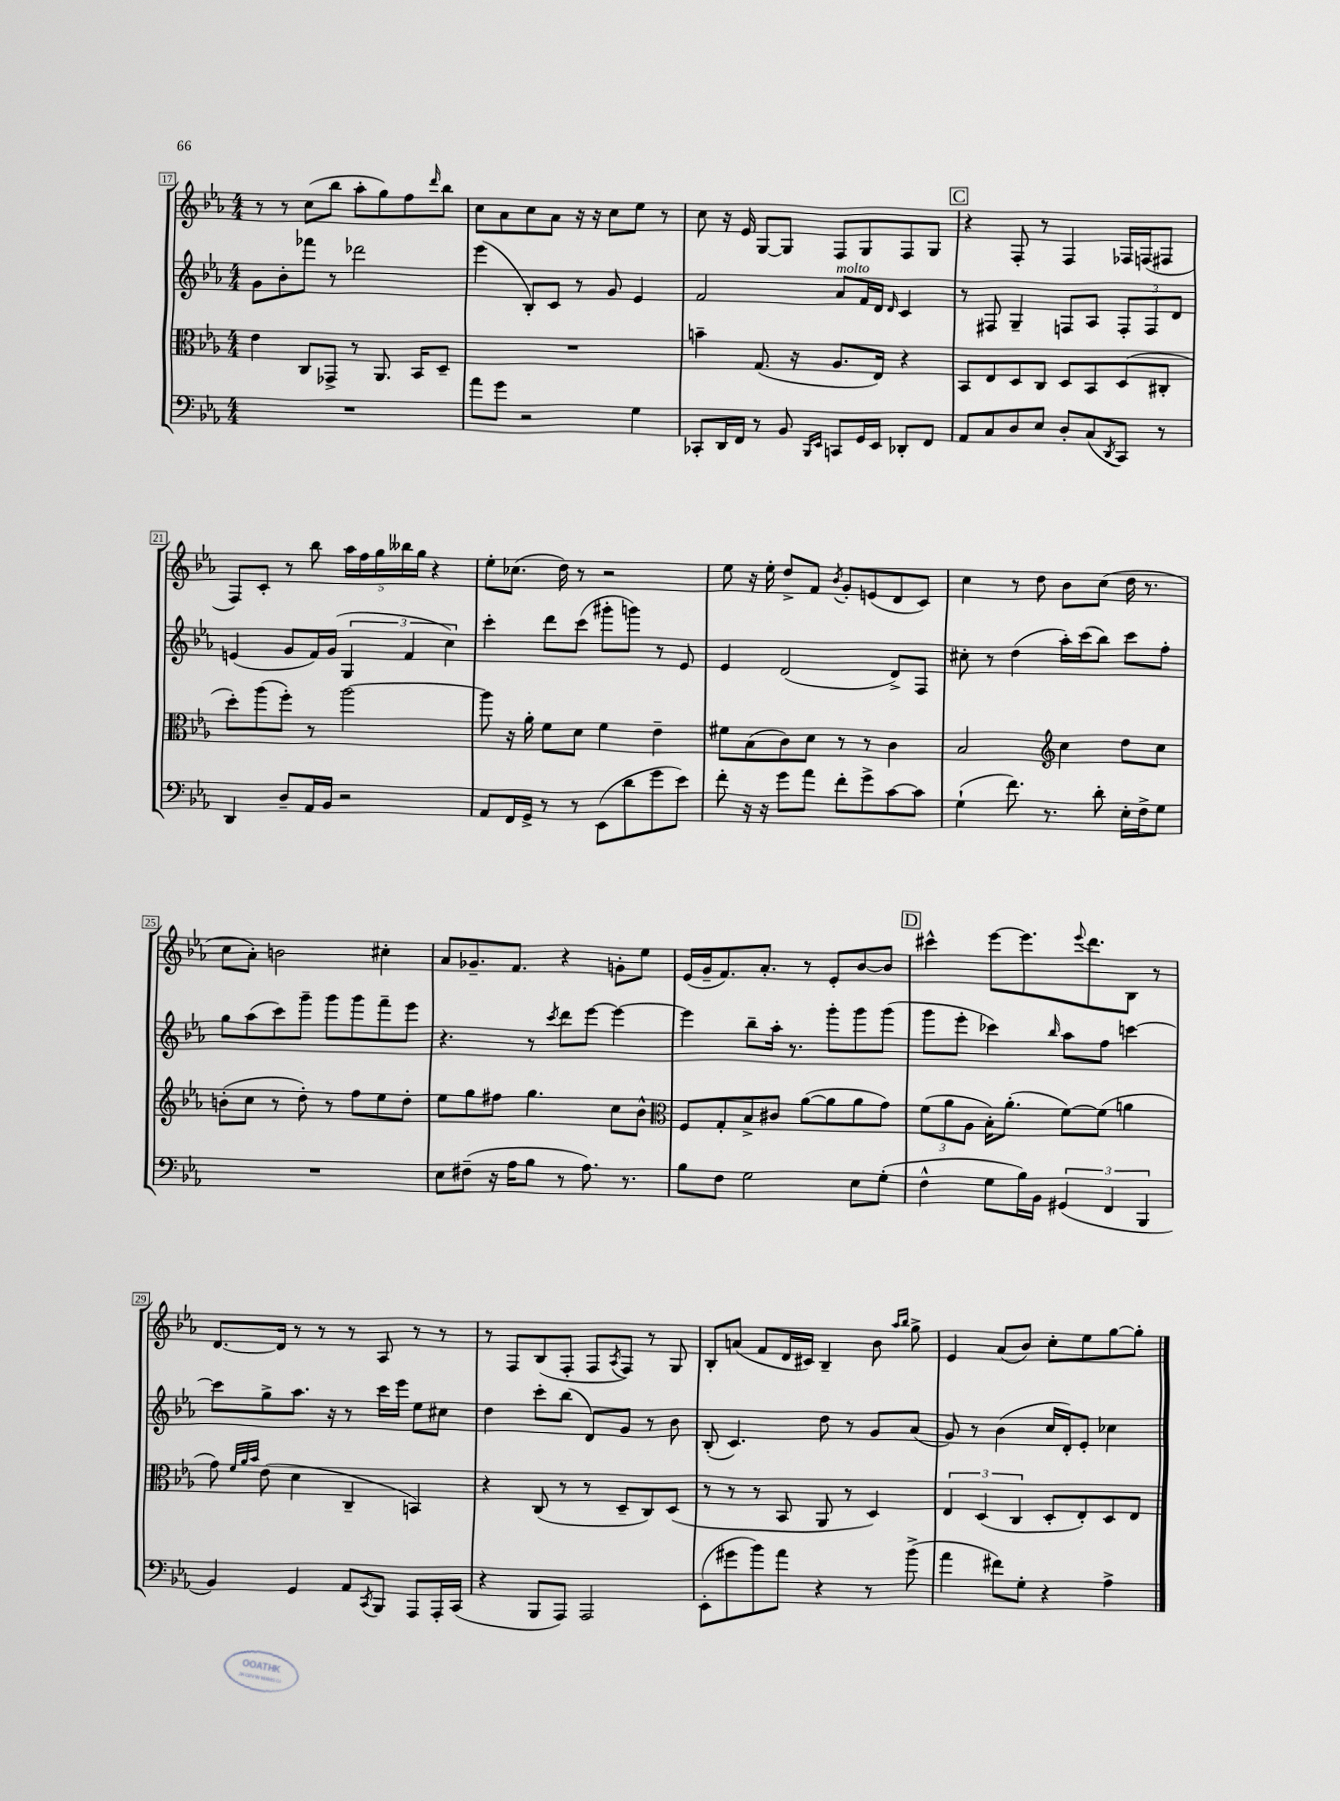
<<
\new StaffGroup <<
\new Staff = "s0" {
    \clef treble \key ees \major \numericTimeSignature \time 4/4
    r8 r8 c''8( bes''8 aes''8-. g''8) f''8 \grace { d'''16 } bes''8 |
    c''8 aes'8 c''8 aes'8 r16 r16 c''8 ees''8 r8 |
    c''8 r16 ees'16 g8~ g8 f8 g8 f8 g8 |
    \mark \markup { \box "C" } r4 f8-. r8 f4 fes16 f16( fis8 |
    f8) c'8-. r8 bes''8 \tuplet 5/4 { aes''16 f''16 g''16 beses''16 g''16 } r4 |
    ees''8-. ces''8.( d''16) r8 r2 |
    ees''8 r16 ees''16-. d''8-> f'8 \acciaccatura { bes'8 } g'8-. e'8( d'8 c'8) |
    c''4 r8 d''8 bes'8 c''8( d''16 r8. |
    c''8 aes'8-.) b'2 cis''4-. |
    aes'8 ges'8.-- f'8. r4 g'8-. ees''8 |
    ees'16( g'16-- f'8.) aes'8.-. r8 ees'8-. bes'8~ bes'8 |
    \mark \markup { \box "D" } cis'''4-^ ees'''8~ ees'''8. \appoggiatura { ees'''8 } d'''8. bes8 r8 |
    d'8.~ d'16 r8 r8 r8 aes8 r8 r8 |
    r8 f8 bes8( f8-. f8 \acciaccatura { aes8 } f8) r8 g8 |
    bes8-. a'8( f'8 d'16 cis'16) bes4-- bes'8 \grace { aes''16 bes''16 } g''8-> |
    ees'4 aes'8( bes'8) c''8-. ees''8 g''8~ g''8-. \bar "|." |
}
\new Staff = "s1" {
    \clef treble \key ees \major \numericTimeSignature \time 4/4
    g'8 bes'8-. fes'''8 r8 des'''2 |
    ees'''4( bes8-.) c'8 r8 g'8 ees'4 |
    f'2 aes'8^\markup { \italic "molto" } f'16 d'16 \grace { d'16 } c'4 |
    \mark \markup { \box "C" } r8 fis8 g4-- f8 aes8 \tuplet 3/2 { f8-. f8 d'8 } |
    e'4( g'8 f'16) g'16( \tuplet 3/2 { g4 f'4 c''4) } |
    c'''4-. d'''8 c'''8( gis'''8-. g'''8) r8 ees'8 |
    ees'4 d'2( d'8->) f8 |
    cis''8-. r8 d''4( aes''16-.) c'''16( bes''8) c'''8 f''8-. |
    g''8 aes''8( c'''8) g'''8-- g'''8 g'''8 f'''8-- ees'''8 |
    r4. r8 \acciaccatura { c'''8 } d'''8 ees'''8~ ees'''4~ |
    ees'''4 bes''8-- aes''16-. r8. g'''8-. g'''8 g'''8( |
    \mark \markup { \box "D" } g'''8 ees'''8-. ces'''4) \grace { bes''16 } aes''8 f''8 c'''4~ |
    c'''8 g''8-> aes''8. r16 r8 c'''16 ees'''16 ees''8 cis''8 |
    d''4 c'''8-. bes''8( d'8) g'8 r8 bes'8 |
    bes8-.( c'4.) d''8 r8 g'8 aes'8( |
    g'8) r8 bes'4( c''16 d'16-.) ees'8-. ces''4 \bar "|." |
}
\new Staff = "s2" {
    \clef alto \key ees \major \numericTimeSignature \time 4/4
    ees'4 c8 ges,8-> r8 aes,8. bes,16 d8-- |
    R1 |
    b'4-- g8.( r16 aes8. ees16) r4 |
    \mark \markup { \box "C" } bes,8 ees8 d8 c8 d8 bes,8 d8( cis8-. |
    d''8-.) aes''8( f''8-.) r8 aes''2~ |
    aes''8 r16 aes'16-. f'8 d'8 f'4 ees'4-- |
    fis'8 bes8( c'8) d'8 r8 r8 c'4 |
    bes2 \clef treble c''4 d''8 c''8 |
    b'8-.( c''8 r8 d''8-.) r8 f''8 ees''8 d''8-. |
    ees''8 g''8 fis''8 g''4. c''8 bes'8-^ |
    \clef alto f8 g8-. bes8-> cis'8 aes'8~( aes'8 aes'8 g'8) |
    \mark \markup { \box "D" } \tuplet 3/2 { f'8( aes'8 aes8 } bes16-.) aes'8.-.( f'8~) f'8( a'4 |
    g'8) \grace { f'32 aes'32 bes'32 } ees'8( d'4 c4-- b,4) |
    r4 c8( r8 r8 d8-- c8) d8( |
    r8 r8 r8 bes,8 aes,8 r8 d4) |
    \tuplet 3/2 { ees4 d4( c4 } d8-. ees8-.) d8 ees8 \bar "|." |
}
\new Staff = "s3" {
    \clef bass \key ees \major \numericTimeSignature \time 4/4
    R1 |
    aes'8 g'8 r2 g4 |
    ces,8-. d,16 f,16 r8 bes,8 \grace { bes,,16 ees,16 } c,8 g,16 ees,16 des,8-. f,8 |
    \mark \markup { \box "C" } aes,8 c8 d8 ees8 d8-. c8( \acciaccatura { d,8 } c,8) r8 |
    d,4 d8-- aes,16 bes,16 r2 |
    aes,8 f,16 g,16-> r8 r8 ees,8( d'8 g'8 ees'8) |
    f'8-. r16 r16 g'8 aes'8 f'8-. g'8-> c'8~ c'8 |
    g4-!( f'8.) r8. d'8-. ees16-. f16-> g8 |
    R1 |
    ees8 fis8--( r16 aes16 bes8 r8 aes8.) r8. |
    bes8 f8 g2 ees8 g8-.( |
    \mark \markup { \box "D" } f4-^ g8 bes16) bes,16 \tuplet 3/2 { gis,4( f,4 bes,,4 } |
    bes,4) g,4 aes,8 \acciaccatura { c,8 } bes,,8 aes,,8 aes,,16-. c,16( |
    r4 bes,,8 aes,,8) aes,,2 |
    ees,8-.( gis'8 bes'8) aes'8 r4 r8 bes'8->( |
    aes'4 fis'8) g8-. r4 aes4-> \bar "|." |
}
>>
>>
\layout { \context { \Score currentBarNumber = #17 \override BarNumber.stencil = #(make-stencil-boxer 0.1 0.3 ly:text-interface::print) } }
